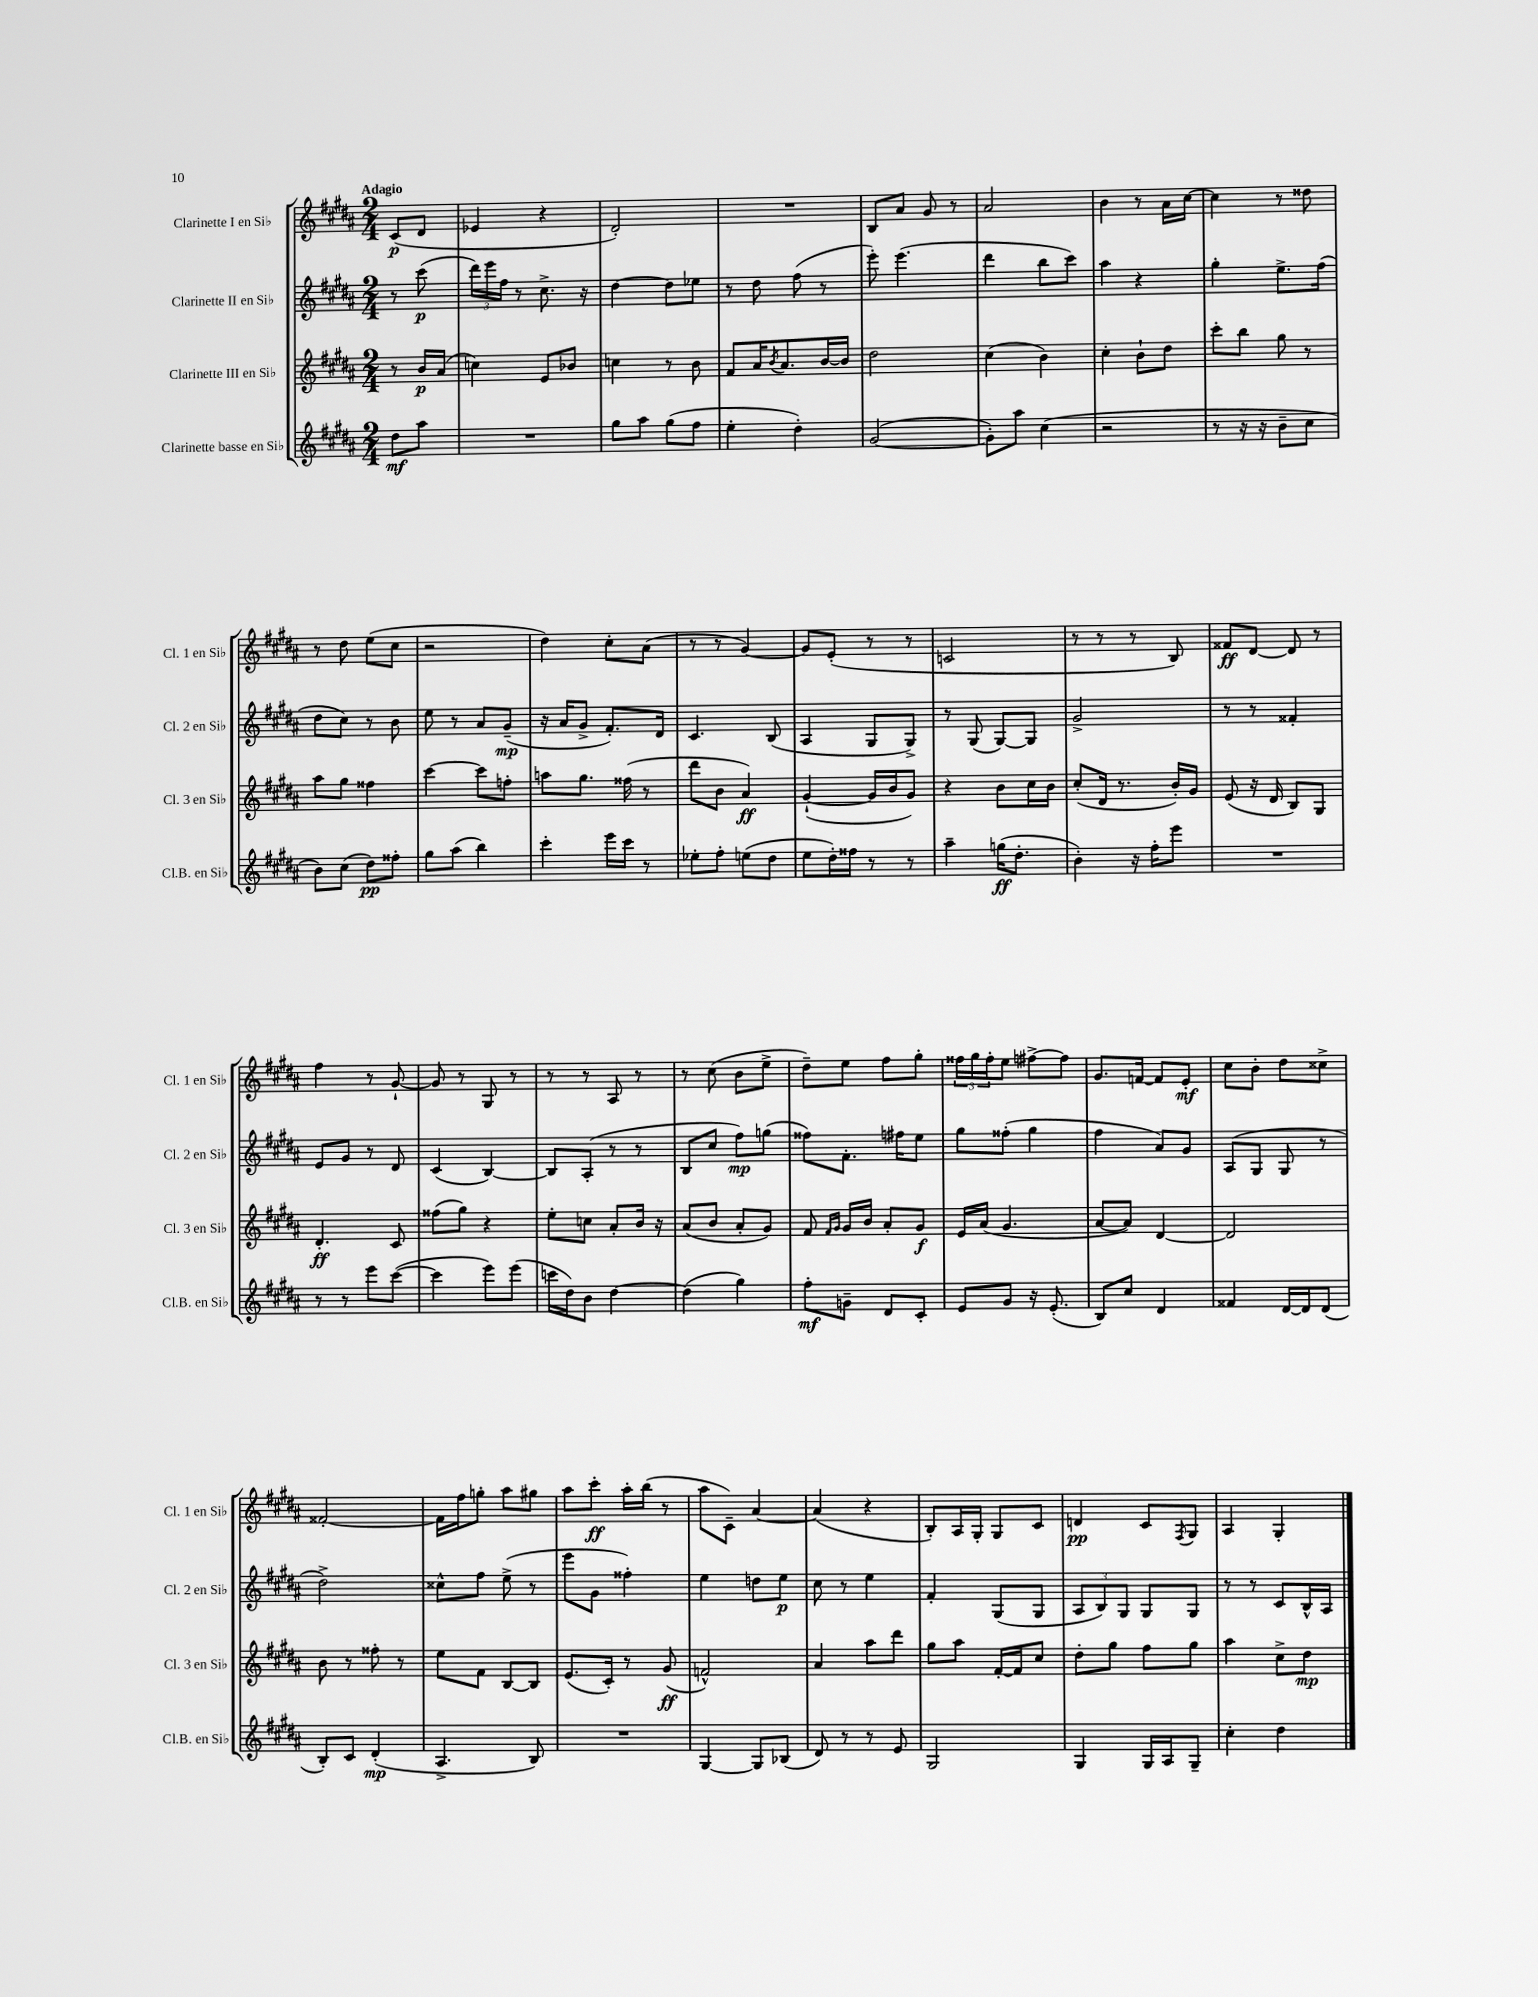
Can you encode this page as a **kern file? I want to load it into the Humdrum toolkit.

**kern	**kern	**kern	**kern
*staff4	*staff3	*staff2	*staff1
*clefG2	*clefG2	*clefG2	*clefG2
*k[f#c#g#d#a#]	*k[f#c#g#d#a#]	*k[f#c#g#d#a#]	*k[f#c#g#d#a#]
*M2/4	*M2/4	*M2/4	*M2/4
8dd#	8r	8r	(8c#
8aa#	16b	(8ccc#	8d#
.	(16a#	.	.
=	=	=	=
2r	4cc)	24ddd#)	4e-
.	.	24eee	.
.	.	24ff#	.
.	.	8r	.
.	8e	8.cc#^	4r
.	8b-	.	.
.	.	16r	.
=	=	=	=
8gg#	4cc	[4dd#	2d#')
8aa#	.	.	.
(8gg#	8r	8dd#]	.
8ff#	8b	8ee-	.
=	=	=	=
4ee'	8f#	8r	2r
.	16a#	8dd#	.
.	8qb	.	.
.	8.a#	.	.
4dd#')	.	(8ff#	.
.	[16b	8r	.
.	16b]	.	.
=	=	=	=
([2g#	2dd#	8eee')	8B
.	.	(4.eee	8a#
.	.	.	8g#
.	.	.	8r
=	=	=	=
8g#'])	(4cc#	4ddd#	2a#
8aa#	.	.	.
(4cc#	4b)	8bb	.
.	.	8ccc#)	.
=	=	=	=
2r	4cc#'	4aa#	4b
.	8b`	4r	8r
.	8dd#	.	16a#
.	.	.	[16cc#
=	=	=	=
8r	8ccc#'	4gg#'	4cc#]
16r	8bb	.	.
16r	.	.	.
8b~	8gg#	8.ee^	8r
8cc#	8r	.	8dd##
.	.	(16ff#	.
=	=	=	=
8b)	8aa#	8dd#	8r
(8cc#	8gg#	8cc#)	8dd#
8dd#)	4ff##	8r	(8ee
8ff##'	.	8b	8cc#
=	=	=	=
8gg#	[4ccc#	8ee	2r
(8aa#	.	8r	.
4bb)	8ccc#]	8a#	.
.	8ff'	(8g#~	.
=	=	=	=
4ccc#'	8aa	16r	4dd#)
.	.	16a#	.
.	8.gg#	8g#^	.
16eee	.	8.f#')	8cc#'
16ccc#	(16ff##	.	.
8r	8r	.	(8a#
.	.	16d#	.
=	=	=	=
8ee-'	8ddd#	4.c#	8r
8ff#'	8b	.	8r
(8ee	4a#)	.	[4g#)
8dd#	.	(8B	.
=	=	=	=
8ee	([4g#`	4A#	8g#]
16dd#')	.	.	(8e'
16ff##	.	.	.
8r	16g#]	8G#	8r
.	16b	.	.
8r	8g#)	8G#^)	8r
=	=	=	=
4aa#~	4r	8r	2c
.	.	(8G#	.
(16gg	8b	[8G#)	.
8.dd#'	.	.	.
.	16cc#	8G#]	.
.	16b	.	.
=	=	=	=
4b')	(8cc#'	2g#^	8r
.	16d#	.	8r
.	8.r	.	.
16r	.	.	8r
16ff#'	.	.	.
8eee	16b')	.	8B)
.	16g#	.	.
=	=	=	=
2r	(8e	8r	8f##
.	16r	8r	[8d#
.	16d#	.	.
.	8B)	4f##'	8d#]
.	8G#	.	8r
=	=	=	=
8r	4.d#'	8e	4ff#
8r	.	8g#	.
8eee	.	8r	8r
([8ccc#	8c#	8d#	[8g#`
=	=	=	=
4ccc#]	(8ff##	(4c#	8g#]
.	8gg#)	.	8r
8eee)	4r	[4B)	8G#
(8eee	.	.	8r
=	=	=	=
16ccc	8ee'	8B]	8r
16dd#)	.	.	.
8b	8cc	(8A#'	8r
[4dd#	8a#'	8r	8A#
.	16b	8r	8r
.	16r	.	.
=	=	=	=
(4dd#]	(8a#	8B	8r
.	8b	8cc#	(8cc#
4gg#)	8a#'	8ff#)	8b
.	8g#)	(8gg	8ee^
=	=	=	=
8ff#'	8f#	8ff##)	8dd#~)
.	16qqf#	.	.
.	16qqg#	.	.
8g~	16g#	8.f#'	8ee
.	16b	.	.
8d#	8a#'	.	8ff#
.	.	16ff#	.
8c#'	8g#	8ee	8gg#'
=	=	=	=
8e	16e	8gg#	24ff##
.	.	.	24gg#
.	(16a#	.	.
.	.	.	24ff##'
8g#	4.g#	(8ff##'	8ee
16r	.	4gg#	[8ff#^
(8.e'	.	.	.
.	.	.	8ff#]
=	=	=	=
8B)	[8a#	4ff#	8.g#
8cc#	8a#])	.	.
.	.	.	[16f
4d#	[4d#	8a#)	8f]
.	.	8g#	8e'
=	=	=	=
4f##	2d#]	(8A#	8cc#
.	.	8G#	8b'
[16d#	.	8G#	8dd#
16d#]	.	.	.
(8d#	.	8r	8cc##^
=	=	=	=
8B')	8b	2dd#^)	[2f##'
8c#	8r	.	.
(4d#'	8ff##'	.	.
.	8r	.	.
=	=	=	=
4.A#^	8ee	8cc##^^	16f##]
.	.	.	16ff#
.	8f#	8ff#	8gg'
.	[8B	(8ee^	8aa#
8B)	8B]	8r	8gg#
=	=	=	=
2r	(8.e	8eee	8aa#
.	.	8g#	8ccc#'
.	16c#')	.	.
.	8r	4ff##')	16aa#'
.	.	.	(16bb
.	(8g#	.	8r
=	=	=	=
[4G#	2f^^)	4ee	8aa#
.	.	.	8c#~)
8G#]	.	8dd	[4a#
(8B-	.	8ee	.
=	=	=	=
8d#)	4a#	8cc#	(4a#]
8r	.	8r	.
8r	8aa#	4ee	4r
8e	8ddd#	.	.
=	=	=	=
2G#	8gg#	4f#'	8B')
.	8aa#	.	16A#
.	.	.	16G#'
.	[16f#'	(8G#	8G#
.	16f#]	.	.
.	8cc#	8G#	8c#
=	=	=	=
4G#	8dd#'	12A#	4d
.	.	12B)	.
.	8gg#	.	.
.	.	12G#	.
16G#	8ff#	8G#	8c#
16A#	.	.	.
.	.	.	8qF#
8G#~	8gg#	8G#	8G#
=	=	=	=
4cc#'	4aa#	8r	4A#
.	.	8r	.
4dd#	8cc#^	8c#	4G#'
.	8dd#	16B^^	.
.	.	16A#	.
==	==	==	==
*-	*-	*-	*-
